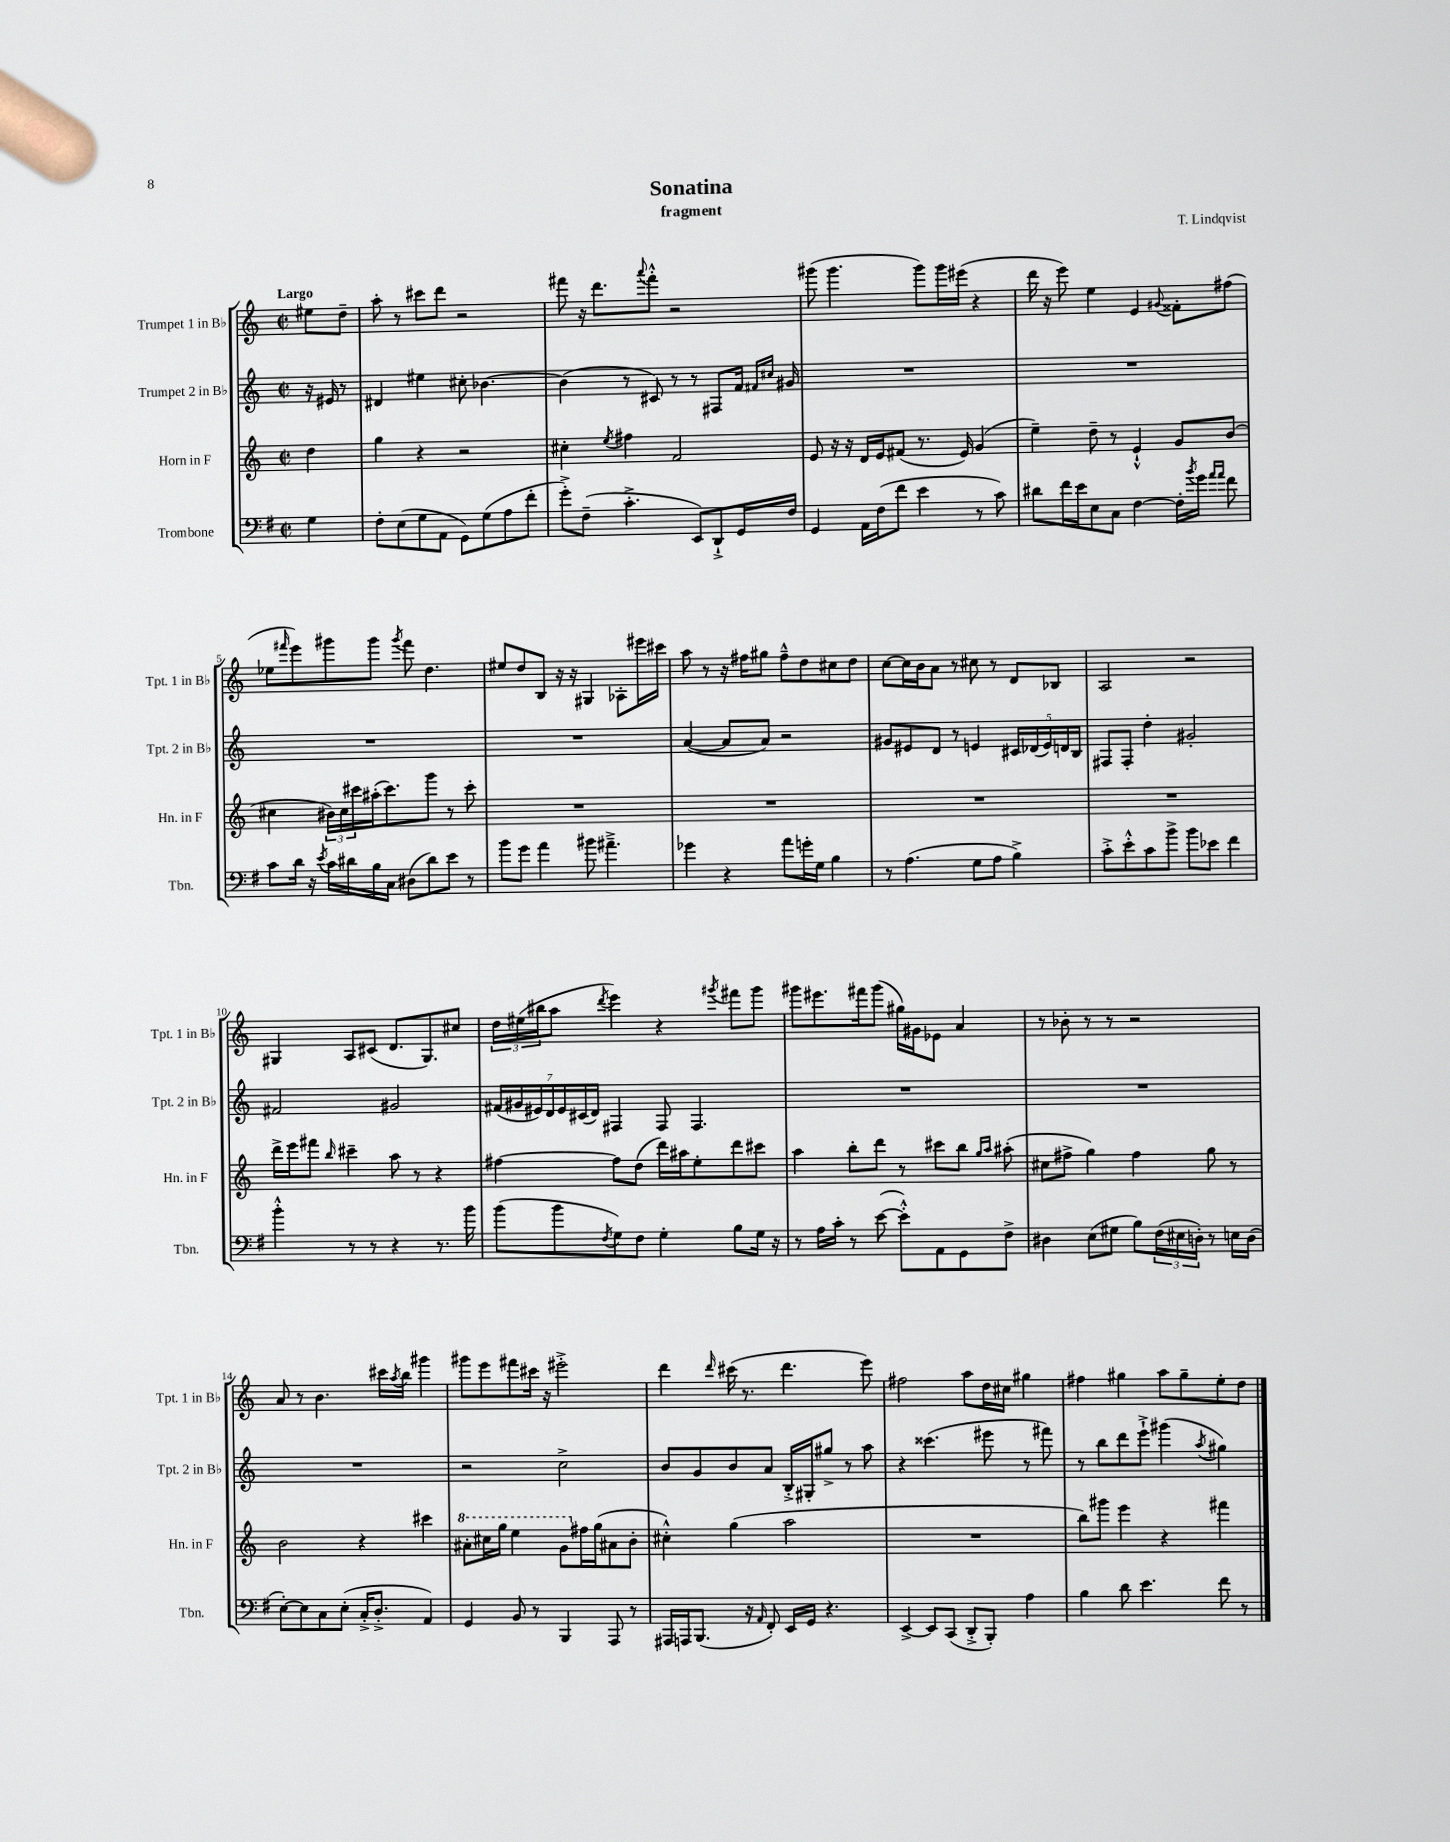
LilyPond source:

\header { title = "Sonatina" composer = "T. Lindqvist" subtitle = "fragment" }
<<
\new StaffGroup <<
\new Staff = "s0" \with { instrumentName = "Trumpet 1 in Bb" shortInstrumentName = "Tpt. 1 in Bb" } {
    \clef treble \key c \major \defaultTimeSignature \time 2/2 \partial 4 \tempo "Largo"
    eis''8 d''8-- |
    a''8-. r8 cis'''8 d'''8 r2 |
    fis'''8 r16 d'''8. \appoggiatura { a'''8 } fis'''8-.-^ r2 |
    gis'''8( gis'''4. gis'''8) gis'''16 eis'''16( r4 |
    d'''16 r16 e'''8) e''4 e'4 \appoggiatura { gis'8 } fisis'8-. fis''8( |
    ees''8 \grace { fis'''16 } e'''8) gis'''8 gis'''8 \acciaccatura { gis'''8 } fis'''8 d''4. |
    eis''8 d''8 b8 r16 r16 gis4 aes8-. eis'''16 cis'''16 |
    a''8 r8 r16 fis''16 gis''8 fis''8---^ d''8 cis''8 d''8 |
    c''8~ c''16 b'16 a'8 r8 cis''8 r8 d'8 bes8 |
    a2 r2 |
    gis4 a8 cis'8( d'8. gis8.) cis''8 |
    \tuplet 3/2 { d''16 eis''16( bis''16 } a''8 \acciaccatura { d'''8 } e'''4) r4 \acciaccatura { gis'''8 } fis'''8 gis'''8 |
    gis'''8 eis'''8. fis'''16 gis'''8( gis''16) gis'16 ees'8 a'4 |
    r8 bes'8-. r8 r8 r2 |
    a'8 r8 b'4. cis'''16 \acciaccatura { a''8 } b''16 gis'''4 |
    gis'''8 e'''8 fis'''8 cis'''16 r16 eis'''2-.-> |
    d'''4 \grace { d'''16 } cis'''16( r8. d'''4. e'''8) |
    fis''2 a''8 d''16 cis''16 gis''4 |
    fis''4 gis''4 a''8 gis''8-- e''8-. d''8 \bar "|." |
}
\new Staff = "s1" \with { instrumentName = "Trumpet 2 in Bb" shortInstrumentName = "Tpt. 2 in Bb" } {
    \clef treble \key c \major \defaultTimeSignature \time 2/2 \partial 4
    r16 eis'16 r8 |
    dis'4 eis''4 cis''8-. bes'4.~ |
    bes'4( r8 cis'8) r8 r8 fis8 f'16 \grace { fis'16 cis''16 } gis'16 |
    R1 |
    R1 |
    R1 |
    R1 |
    a'4~( a'8 a'8) r2 |
    gis'8 eis'8 d'8 r8 e'4 \tuplet 5/4 { cis'16 des'16( e'16) d'16 b16 } |
    fis8 fis8-. d''4-. gis'2-. |
    fis'2 gis'2 |
    \tuplet 7/4 { fis'16( gis'16 eis'16) d'16 eis'16 cis'16( d'16) } fis4 fis8 fis4. |
    R1 |
    R1 |
    R1 |
    r2 c''2-> |
    b'8 g'8 b'8 a'8 b16-.-> gis16-. gis''8-> r8 a''8 |
    r4 cisis'''4.( eis'''8 r8 fis'''8) |
    r8 b''8 d'''8 e'''8-!-> gis'''4( \acciaccatura { a''8 } gis''4) \bar "|." |
}
\new Staff = "s2" \with { instrumentName = "Horn in F" shortInstrumentName = "Hn. in F" } {
    \clef treble \key c \major \defaultTimeSignature \time 2/2 \partial 4
    d''4 |
    g''4 r4 r2 |
    cis''4-. \acciaccatura { e''8 } fis''4 f'2 |
    e'8 r16 r16 d'16 e'16 fis'8( r8. e'16) g'4( |
    e''4--) d''8-- r8 e'4-!-^ g'8 b'8( |
    cis''4 \tuplet 3/2 { bis'16) cis''16 cis'''16 } ais''16-.( cis'''8.) g'''8 r8 cis'''8-. |
    R1 |
    R1 |
    R1 |
    R1 |
    d'''16-> e'''16 fis'''8 \grace { b''16 } cis'''4-- a''8 r8 r4 |
    fis''4~ fis''8 d''8( d'''16) ais''16 e''8-. d'''8 cis'''8 |
    a''4 b''8-. d'''8 r8 cis'''8 b''8 \grace { g''16 a''16 } ais''8-.( |
    cis''8 fis''8-> g''4) fis''4 g''8 r8 |
    b'2 r4 cis'''4 |
    \ottava #1 ais''8-. cis'''16 g'''16 e'''4 g''8 \ottava #0 fis''16 g''16( ais'8 b'8-. |
    cis''4-.-^) g''4( a''2 |
    R1 |
    b''8) gis'''8 e'''4 r4 fis'''4 \bar "|." |
}
\new Staff = "s3" \with { instrumentName = "Trombone" shortInstrumentName = "Tbn." } {
    \clef bass \key g \major \defaultTimeSignature \time 2/2 \partial 4
    g4 |
    fis8-. e8( g8 a,8 g,8) g8( a8 fis'8-. |
    g'8-.->) fis8--( c'4.-.-> e,8) d,8-!-> g,16 fis16 |
    g,4 a,16 fis16( fis'8 e'4 r8 c'8) |
    dis'8 fis'16 e'16 e8 c8 fis4~ fis16-. \acciaccatura { b'8 } g'16 \grace { a'16 a'16 } fis'8 |
    c'8 d'16 r16 \acciaccatura { e'8 } c'16 dis'16 b16 c16 dis8( dis'8) e'8 r8 |
    b'8 g'8 a'4 bis'8 ais'4.---> |
    ges'4 r4 a'8 g'16-. g16 b4 |
    r8 a4.( g8 a8 b4->) |
    c'8-.-> e'8-.-^ c'8 b'8-> b'8 ees'8 fis'4 |
    b'4-.-^ r8 r8 r4 r8. b'16 |
    b'8( b'8 \acciaccatura { fis8 } g8) fis8 g4-. b8 g16 r16 |
    r8 a16 c'16-. r8 e'8~( e'8-.-^) a,8 g,8 fis8-> |
    dis4 e8( gis8 b8) \tuplet 3/2 { fis16( eis16 d16-.) } r8 e16 d16( |
    e8~-.) e8 c8 e8-.( c16-.-> d8.-.-> a,4) |
    g,4 b,8 r8 b,,4 a,,8 r8 |
    ais,,16 a,,16 b,,8.( r16 \grace { a,16 } fis,8-.) e,16 g,16 r4. |
    e,4~-> e,8 c,8( d,8-.-> b,,8-.) a4 |
    b4 d'8 e'4. fis'8 r8 \bar "|." |
}
>>
>>
